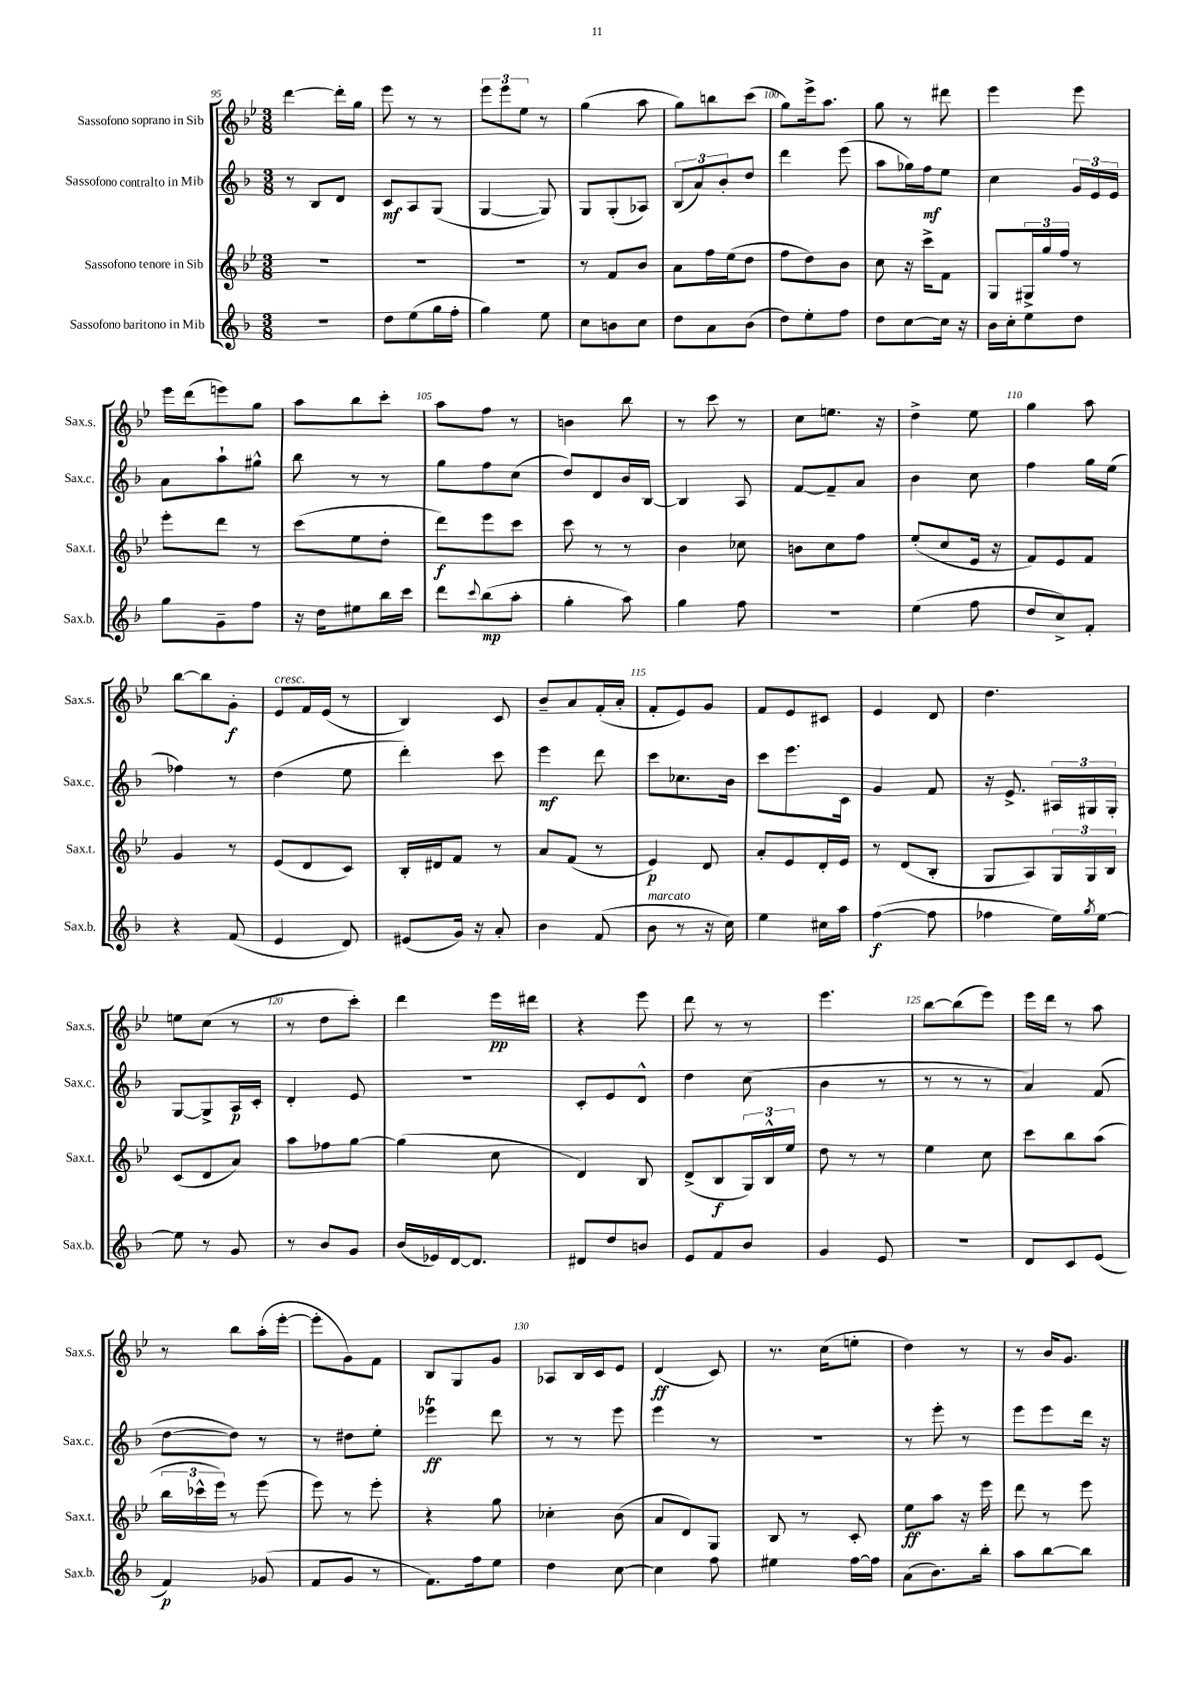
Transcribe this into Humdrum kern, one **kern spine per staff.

**kern	**dynam	**kern	**dynam	**kern	**dynam	**kern	**dynam
*part4	*part4	*part3	*part3	*part2	*part2	*part1	*part1
*staff4	*staff4	*staff3	*staff3	*staff2	*staff2	*staff1	*staff1
*I"Sassofono baritono in Mib	*	*I"Sassofono tenore in Sib	*	*I"Sassofono contralto in Mib	*	*I"Sassofono soprano in Sib	*
*I'Sax.b.	*	*I'Sax.t.	*	*I'Sax.c.	*	*I'Sax.s.	*
*clefG2	*	*clefG2	*	*clefG2	*	*clefG2	*
*k[b-]	*	*k[b-e-]	*	*k[b-]	*	*k[b-e-]	*
*M3/8	*	*M3/8	*	*M3/8	*	*M3/8	*
=95	=95	=95	=95	=95	=95	=95	=95
4.r	.	4.r	.	8r	.	[4ddd\	.
.	.	.	.	8B-/L	.	.	.
.	.	.	.	8d/J	.	16ddd'\LL]	.
.	.	.	.	.	.	16gg\JJ	.
=96	=96	=96	=96	=96	=96	=96	=96
8dd\L	.	4.r	.	8c/L	mf	8eee-\	.
(8ee\	.	.	.	8A/	.	8r	.
16gg\L	.	.	.	(8G/J	.	8r	.
16ff'\JJ	.	.	.	.	.	.	.
=97	=97	=97	=97	=97	=97	=97	=97
4gg\)	.	4.r	.	[4G/	.	12eee-\L	.
.	.	.	.	.	.	12eee-\	.
.	.	.	.	.	.	12ee-\J	.
8ee\	.	.	.	8G/])	.	8r	.
=98	=98	=98	=98	=98	=98	=98	=98
8cc\L	.	8r	.	8G/L	.	(4gg\	.
8bn\	.	8f/L	.	(8G'/	.	.	.
8cc\J	.	8b-/J	.	8A-X/J)	.	8aa\	.
=99	=99	=99	=99	=99	=99	=99	=99
8dd\L	.	8a\L	.	(12B-/L	.	8gg\L)	.
.	.	.	.	12a/)	.	.	.
8a\	.	16ff\L	.	.	.	8bbn\	.
.	.	.	.	12b-'/	.	.	.
.	.	(16ee-\J	.	.	.	.	.
(8b-\J	.	8dd\J	.	8dd/J	.	(8ccc\J	.
=100	=100	=100	=100	=100	=100	=100	=100
8dd\L)	.	8ff\L	.	4ddd\	.	8gg\L)	.
8ee'\	.	8dd\)	.	.	.	16eee-^\k	.
.	.	.	.	.	.	8.aa\J	.
8ff\J	.	8b-\J	.	(8eee\	.	.	.
=101	=101	=101	=101	=101	=101	=101	=101
8dd\L	.	8cc\	.	8aa\L	.	8gg\	.
[8cc\	.	16r	.	16gg-X\L)	.	8r	.
.	.	16ccc^\KL	.	16ff\J	mf	.	.
16cc\Jk]	.	8f\J	.	8ee\J	.	8ddd#X\	.
16r	.	.	.	.	.	.	.
=102	=102	=102	=102	=102	=102	=102	=102
16b-\LL	.	8G/L	.	4cc\	.	4eee-\	.
16cc'\J	.	.	.	.	.	.	.
8ee\	.	24G#X^/L	.	.	.	.	.
.	.	24gg/	.	.	.	.	.
.	.	24ff/JJ	.	.	.	.	.
8dd\J	.	8r	.	24g/LL	.	8eee-\	.
.	.	.	.	24e/	.	.	.
.	.	.	.	24e/JJ	.	.	.
!!LO:LB:g=z
=103	=103	=103	=103	=103	=103	=103	=103
8gg\L	.	8eee-'\L	.	8a\L	.	16eee-\LL	.
.	.	.	.	.	.	(16ddd\J	.
8g~\	.	8ddd\J	.	8aa`\	.	8eeen\)	.
8ff\J	.	8r	.	8gg#X^^\J	.	8gg\J	.
=104	=104	=104	=104	=104	=104	=104	=104
16r	.	(8ccc\L	.	8bb-\	.	8aa\L	.
16dd\KL	.	.	.	.	.	.	.
8ee#X\	.	8ee-\	.	8r	.	8bb-\	.
16bb-\L	.	8dd'\J	.	8r	.	8ccc'\J	.
16ccc\JJ	.	.	.	.	.	.	.
=105	=105	=105	=105	=105	=105	=105	=105
8ddd\L	.	8ddd\L)	f	8gg\L	.	8aa\L	.
8qqccc/	.	.	.	.	.	.	.
(8bb-\	mp	8eee-\	.	8ff\	.	8ff\J	.
8aa'\J	.	8ccc\J	.	(8cc\J	.	8r	.
=106	=106	=106	=106	=106	=106	=106	=106
4gg'\	.	8ccc\	.	8dd/L)	.	4bn\	.
.	.	8r	.	8d/	.	.	.
8aa\)	.	8r	.	16b-/L	.	8bb-\	.
.	.	.	.	[16B-/JJ	.	.	.
=107	=107	=107	=107	=107	=107	=107	=107
4gg\	.	4b-\	.	4B-/]	.	8r	.
.	.	.	.	.	.	8ccc\	.
8ff\	.	8cc-X\	.	8A/	.	8r	.
=108	=108	=108	=108	=108	=108	=108	=108
4.r	.	8bn\L	.	[8f/L	.	8cc\L	.
.	.	8cc\	.	8f~/]	.	8.een\J	.
.	.	8ff\J	.	8a/J	.	.	.
.	.	.	.	.	.	16r	.
=109	=109	=109	=109	=109	=109	=109	=109
(4ee\	.	(8ee-'/L	.	4b-\	.	4dd^\	.
.	.	8cc/	.	.	.	.	.
8ff\	.	16e-/Jk	.	8cc\	.	8ee-\	.
.	.	16r	.	.	.	.	.
=110	=110	=110	=110	=110	=110	=110	=110
8dd/L	.	8f/L)	.	4ff\	.	4gg\	.
8cc^/)	.	8e-/	.	.	.	.	.
8f'/J	.	8f/J	.	16gg\LL	.	8aa\	.
.	.	.	.	(16ee\JJ	.	.	.
!!LO:LB:g=z
=111	=111	=111	=111	=111	=111	=111	=111
4r	.	4g/	.	4ff-X\)	.	[8bb-\L	.
.	.	.	.	.	.	8bb-\]	.
(8f/	.	8r	.	8r	.	8g'\J	f
=112	=112	=112	=112	=112	=112	=112	=112
!	!	!	!	!	!	!LO:TX:a:i:t=cresc.	!
4e/	.	(8e-/L	.	(4dd\	.	8e-/L	.
.	.	8d/	.	.	.	16f/L	.
.	.	.	.	.	.	(16e-/JJ	.
8d/)	.	8c/J)	.	8ee\	.	8r	.
=113	=113	=113	=113	=113	=113	=113	=113
(8e#X/L	.	16B-'/LL	.	4ddd'\)	.	4B-/)	.
.	.	16d#X/J	.	.	.	.	.
16g/Jk)	.	8f/J	.	.	.	.	.
16r	.	.	.	.	.	.	.
8a'/	.	8r	.	8ccc\	.	8c/	.
=114	=114	=114	=114	=114	=114	=114	=114
4b-\	.	8a/L	.	4eee\	mf	8b-~/L	.
.	.	(8f/J	.	.	.	8a/	.
(8f/	.	8r	.	8ddd\	.	(16f'/L	.
.	.	.	.	.	.	16a'/JJ	.
=115	=115	=115	=115	=115	=115	=115	=115
!LO:TX:a:i:t=marcato	!	!	!	!	!	!	!
8b-\	.	4e-/)	p	8ccc\L	.	8f'/L	.
8r	.	.	.	8.cc-X\	.	8e-/)	.
16r	.	8d/	.	.	.	8g/J	.
16cc\)	.	.	.	16b-\Jk	.	.	.
=116	=116	=116	=116	=116	=116	=116	=116
4ee\	.	8a'/L	.	8ccc\L	.	8f/L	.
.	.	8e-/	.	8.eee\	.	8e-/	.
16cc#X\LL	.	16d'/L	.	.	.	8c#X/J	.
16aa\JJ	.	16e-/JJ	.	16c\Jk	.	.	.
=117	=117	=117	=117	=117	=117	=117	=117
([4ff\	f	8r	.	4g/	.	4e-/	.
.	.	(8d/L	.	.	.	.	.
8ff\]	.	8B-'/J	.	8f/	.	8d/	.
=118	=118	=118	=118	=118	=118	=118	=118
4ff-X\	.	8G/L	.	16r	.	4.dd\	.
.	.	.	.	8.e^/	.	.	.
.	.	8A/)	.	.	.	.	.
16ee\LL)	.	24G/L	.	24A#X/LL	.	.	.
.	.	24G/	.	24G#X/	.	.	.
8qgg/	.	.	.	.	.	.	.
[16ee\JJ	.	.	.	.	.	.	.
.	.	24B-/JJ	.	24G#'/JJ	.	.	.
!!LO:LB:g=z
=119	=119	=119	=119	=119	=119	=119	=119
8ee\]	.	(8c/L	.	[8G/L	.	8een\L	.
8r	.	8d/	.	8G^/]	.	(8cc\J	.
8g/	.	8a/J)	.	16A/L	p	8r	.
.	.	.	.	16c'/JJ	.	.	.
=120	=120	=120	=120	=120	=120	=120	=120
8r	.	8aa\L	.	4d'/	.	8r	.
8b-/L	.	8ff-X\	.	.	.	8dd\L	.
8g/J	.	[8gg\J	.	8e/	.	8ccc'\J)	.
=121	=121	=121	=121	=121	=121	=121	=121
(16b-/LL	.	(4gg\]	.	4.r	.	4ddd\	.
16e-X/)	.	.	.	.	.	.	.
[16d/J	.	.	.	.	.	.	.
8.d/J]	.	.	.	.	.	.	.
.	.	8cc\	.	.	.	16eee-\LL	pp
.	.	.	.	.	.	16ddd#X\JJ	.
=122	=122	=122	=122	=122	=122	=122	=122
8d#X/L	.	4d/)	.	8c'/L	.	4r	.
8dd/	.	.	.	8e/	.	.	.
8bn/J	.	8B-/	.	8d^^/J	.	8eee-\	.
=123	=123	=123	=123	=123	=123	=123	=123
8e/L	.	(8d^/L	.	4dd\	.	8ddd\	.
8f/	.	8B-/	f	.	.	8r	.
8b-/J	.	24G/L)	.	(8cc\	.	8r	.
.	.	24B-^^/	.	.	.	.	.
.	.	24ee-/JJ	.	.	.	.	.
=124	=124	=124	=124	=124	=124	=124	=124
4g/	.	8dd\	.	4b-\	.	4.eee-\	.
.	.	8r	.	.	.	.	.
8e/	.	8r	.	8r	.	.	.
=125	=125	=125	=125	=125	=125	=125	=125
4.r	.	4ee-\	.	8r	.	[8bb-\L	.
.	.	.	.	8r	.	(8bb-\]	.
.	.	8cc\	.	8r	.	8eee-\J)	.
=126	=126	=126	=126	=126	=126	=126	=126
8d/L	.	8ccc\L	.	4a/)	.	16eee-\LL	.
.	.	.	.	.	.	16ddd\JJ	.
8c/	.	8bb-\	.	.	.	8r	.
(8e/J	.	(8aa\J	.	(8f/	.	8aa\	.
!!LO:LB:g=z
=127	=127	=127	=127	=127	=127	=127	=127
4f/)	p	24bb-\LL	.	[8dd\L	.	8r	.
.	.	24ccc-X^^\	.	.	.	.	.
.	.	24eee-\JJ)	.	.	.	.	.
.	.	8r	.	8dd\J])	.	8bb-\L	.
(8g-X/	.	(8eee-\	.	8r	.	(16aa'\L	.
.	.	.	.	.	.	[16eee-'\JJ	.
=128	=128	=128	=128	=128	=128	=128	=128
8f/L	.	8eee-\)	.	8r	.	8eee-'\L]	.
8g/J	.	8r	.	8dd#X\L	.	8g\)	.
8r	.	8eee-'\	.	8ee'\J	.	8f\J	.
=129	=129	=129	=129	=129	=129	=129	=129
8.f\L)	.	4r	.	4eee-XT\	ff	8B-/L	.
.	.	.	.	.	.	8G/	.
16ff\k	.	.	.	.	.	.	.
8ee\J	.	8gg\	.	8ddd\	.	8g/J	.
=130	=130	=130	=130	=130	=130	=130	=130
4dd\	.	4cc-X'\	.	8r	.	8A-X/L	.
.	.	.	.	8r	.	16B-/L	.
.	.	.	.	.	.	16c/J	.
[8cc\	.	(8b-\	.	8eee\	.	8e-/J	.
=131	=131	=131	=131	=131	=131	=131	=131
4cc\]	.	8a/L	.	4eee\	.	(4d/	ff
.	.	8d/)	.	.	.	.	.
8ff\	.	8G/J	.	8r	.	8c/)	.
=132	=132	=132	=132	=132	=132	=132	=132
4ee#X\	.	8B-/	.	4.r	.	8.r	.
.	.	8r	.	.	.	.	.
.	.	.	.	.	.	(16cc\KL	.
[16ff\LL	.	8c'/	.	.	.	8een'\J	.
16ff\JJ]	.	.	.	.	.	.	.
=133	=133	=133	=133	=133	=133	=133	=133
(8a\L	.	8ee-\L	ff	8r	.	4dd\)	.
8.b-\)	.	8aa\J	.	8eee'\	.	.	.
.	.	16r	.	8r	.	8r	.
16bb-'\Jk	.	16eee-\	.	.	.	.	.
=134	=134	=134	=134	=134	=134	=134	=134
8aa\L	.	8ddd\	.	8eee\L	.	8r	.
[8bb-\	.	8r	.	8eee\	.	16b-/KL	.
.	.	.	.	.	.	8.g/J	.
8bb-\J]	.	8eee-\	.	16ddd\Jk	.	.	.
.	.	.	.	16r	.	.	.
==	==	==	==	==	==	==	==
*-	*-	*-	*-	*-	*-	*-	*-
